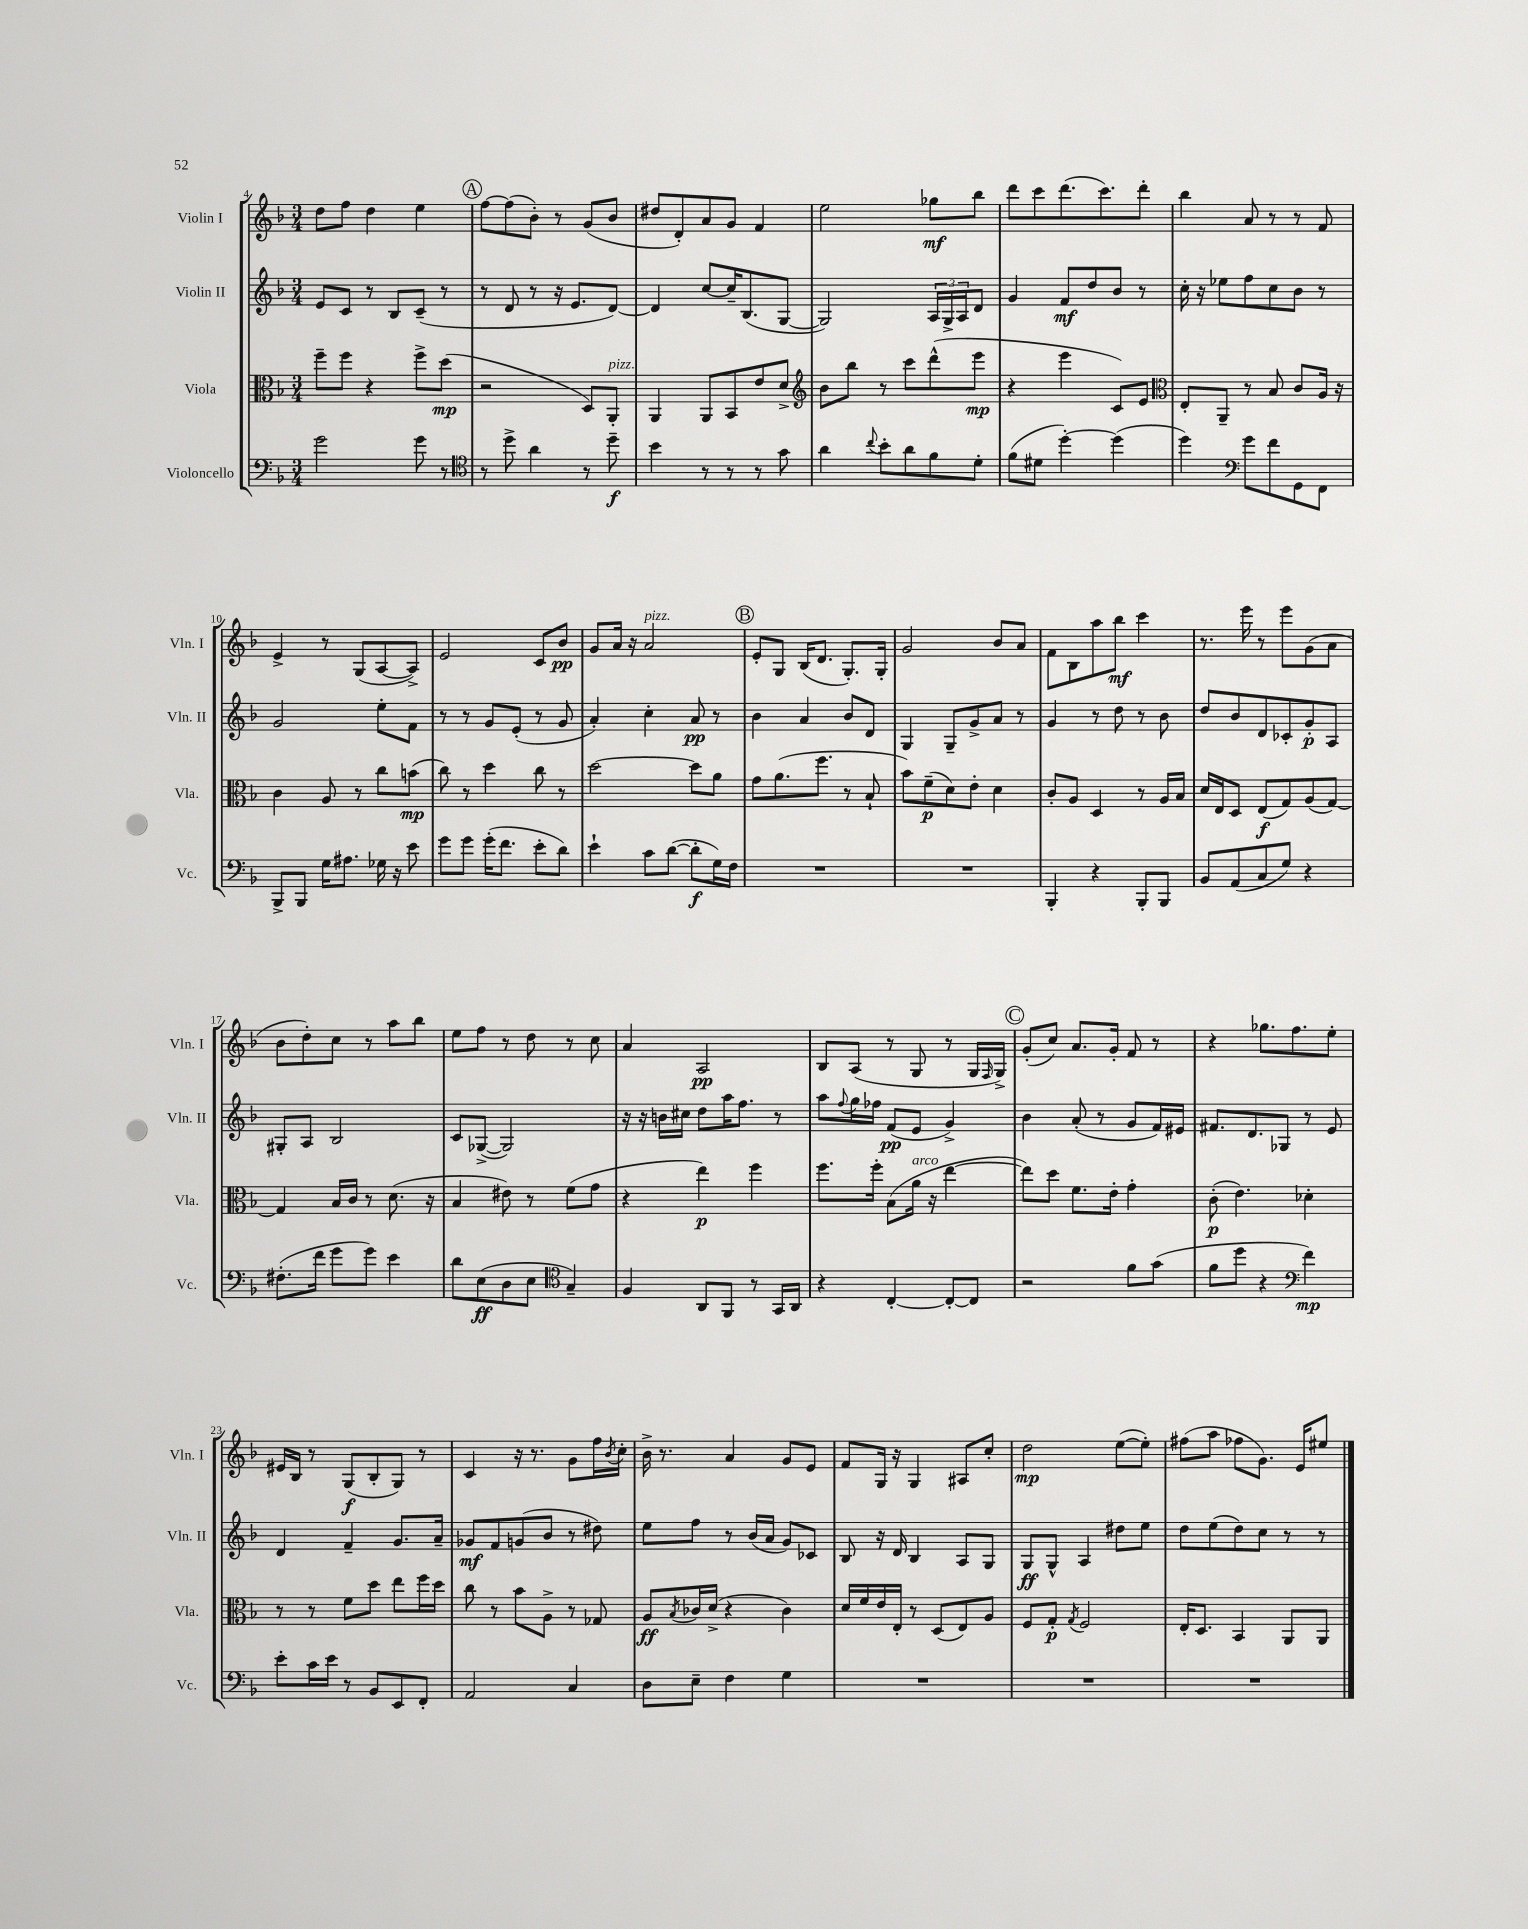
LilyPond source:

<<
\new StaffGroup <<
\new Staff = "s0" \with { instrumentName = "Violin I" shortInstrumentName = "Vln. I" } {
    \clef treble \key f \major \numericTimeSignature \time 3/4
    d''8 f''8 d''4 e''4 |
    \mark \markup { \circle "A" } f''8~ f''8( bes'8-.) r8 g'8( bes'8 |
    dis''8 d'8-.) a'8 g'8 f'4 |
    e''2 ges''8\mf bes''8 |
    d'''8 c'''8 d'''8.( c'''8.) d'''8-. |
    bes''4 a'8 r8 r8 f'8 |
    e'4-> r8 g8( a8~ a8->) |
    e'2 c'8 bes'8\pp |
    g'8 a'16 r16 a'2^\markup { \italic "pizz." } |
    \mark \markup { \circle "B" } e'8-. g8 bes16( d'8. g8.-.) g16-. |
    g'2 bes'8 a'8 |
    f'8 bes8 a''8 bes''8\mf c'''4 |
    r8. e'''16 r8 e'''8 g'8( a'8 |
    bes'8 d''8-.) c''8 r8 a''8 bes''8 |
    e''8 f''8 r8 d''8 r8 c''8 |
    a'4 a2\pp |
    bes8 a8( r8 g8 r8 g16 \grace { f16 } g16->) |
    \mark \markup { \circle "C" } g'8-.( c''8) a'8. g'16-. f'8 r8 |
    r4 ges''8. f''8. e''8-. |
    eis'16 bes16 r8 g8\f( bes8-. g8) r8 |
    c'4 r16 r8. g'8 f''16 \acciaccatura { bes'8 } c''16-. |
    bes'16-> r8. a'4 g'8 e'8 |
    f'8 g16 r16 g4 ais8 c''8-. |
    d''2\mp e''8~( e''8-.) |
    fis''8( a''8 fes''8 g'8.) e'16 eis''8 \bar "|." |
}
\new Staff = "s1" \with { instrumentName = "Violin II" shortInstrumentName = "Vln. II" } {
    \clef treble \key f \major \numericTimeSignature \time 3/4
    e'8 c'8 r8 bes8 c'8--( r8 |
    \mark \markup { \circle "A" } r8 d'8 r8 r16 e'8. d'8~) |
    d'4 c''8~ c''16-- bes8.( g8~ |
    g2) \tuplet 3/2 { a16 g16-> a16 } d'8 |
    g'4 f'8\mf d''8 bes'8 r8 |
    c''16-. r16 ees''8 f''8 c''8 bes'8 r8 |
    g'2 e''8-. f'8 |
    r8 r8 g'8 e'8-.( r8 g'8 |
    a'4-.) c''4-. a'8\pp r8 |
    \mark \markup { \circle "B" } bes'4 a'4 bes'8 d'8 |
    g4 g8-- g'8-> a'8 r8 |
    g'4 r8 d''8 r8 bes'8 |
    d''8 bes'8 d'8 ces'8-. g'8-.\p a8 |
    gis8-. a8 bes2 |
    c'8 ges8~->( ges2) |
    r16 r16 b'16 cis''16 d''8 a''16 f''8. r8 |
    a''8 \appoggiatura { f''8 } g''16 fes''16 f'8\pp( e'8 g'4->) |
    \mark \markup { \circle "C" } bes'4 a'8-.( r8 g'8 f'16) eis'16 |
    fis'8. d'8. ges8 r8 e'8 |
    d'4 f'4-- g'8. a'16-- |
    ges'8\mf f'8 g'8( bes'8 r8 dis''8) |
    e''8 f''8 r8 bes'16( a'16 g'8) ces'8 |
    bes8 r16 d'16 bes4 a8 g8 |
    g8\ff g8-^ a4 dis''8 e''8 |
    d''8 e''8( d''8) c''8 r8 r8 \bar "|." |
}
\new Staff = "s2" \with { instrumentName = "Viola" shortInstrumentName = "Vla." } {
    \clef alto \key f \major \numericTimeSignature \time 3/4
    f''8-- f''8 r4 f''8-> d''8\mp( |
    \mark \markup { \circle "A" } r2 d8) a,8-.^\markup { \italic "pizz." } |
    a,4 a,8 bes,8 e'8 d'8-> |
    \clef treble bes'8 bes''8 r8 c'''8 d'''8-^( e'''8\mp |
    r4 e'''4 c'8) e'8 |
    \clef alto e8-. a,8-- r8 bes8 c'8 a16 r16 |
    c'4 a8 r8 c''8 b'8\mp( |
    c''8) r8 d''4 c''8 r8 |
    d''2~ d''8 a'8 |
    \mark \markup { \circle "B" } g'8 a'8.( f''8. r8 bes8-! |
    bes'8) f'8--\p( d'8) e'8-. d'4 |
    c'8-. a8 d4 r8 a16 bes16 |
    d'16 e16 d8 e8\f( g8) a8( g8~) |
    g4 bes16 c'16 r8 d'8.( r16 |
    bes4 eis'8) r8 f'8( g'8 |
    r4 e''4\p) f''4 |
    f''8. f''16-. bes8( a'16^\markup { \italic "arco" } r16 e''4~ |
    \mark \markup { \circle "C" } e''8) d''8 f'8. e'16-. g'4-. |
    c'8-.\p( e'4.) des'4-. |
    r8 r8 f'8 d''8 e''8 f''16 d''16 |
    c''8 r8 bes'8 a8-> r8 ges8 |
    a8\ff \acciaccatura { bes8 } ces'16 d'16->( r4 ces'4) |
    d'16 f'16 e'16 e16-. r8 d8( e8) a8 |
    f8 g8-.\p \acciaccatura { g8 } f2 |
    e16-. d8. bes,4 a,8 a,8 \bar "|." |
}
\new Staff = "s3" \with { instrumentName = "Violoncello" shortInstrumentName = "Vc." } {
    \clef bass \key f \major \numericTimeSignature \time 3/4
    g'2 g'8 r8 |
    \mark \markup { \circle "A" } \clef tenor r8 d''8-> a'4 r8 d''8--\f |
    bes'4 r8 r8 r8 g'8 |
    a'4 \appoggiatura { c''8 } bes'8-. a'8 f'8 d'8-. |
    f'8( dis'8 d''4~-.) d''4( |
    d''4) \clef bass g'8 f'8 g,8 f,8 |
    bes,,8-> bes,,8 g16 ais8. ges16 r16 e'8 |
    g'8 g'8 g'16-.( f'8. e'8-. d'8) |
    e'4-! c'8 d'8~( d'8-.\f g16) f16 |
    \mark \markup { \circle "B" } R2. |
    R2. |
    bes,,4-. r4 bes,,8-. bes,,8 |
    bes,8 a,8( c8 g8) r4 |
    fis8.-.( f'16 g'8 g'8) e'4 |
    d'8 e8\ff( d8 e8 \clef tenor g4--) |
    f4 a,8 f,8 r8 g,16 a,16 |
    r4 c4~-. c8~-. c8 |
    \mark \markup { \circle "C" } r2 f'8 g'8( |
    f'8 d''8 r4 \clef bass f'4\mp) |
    e'8-. c'16 e'16 r8 bes,8 e,8 f,8-. |
    a,2 c4 |
    d8 e8-- f4 g4 |
    R2. |
    R2. |
    R2. \bar "|." |
}
>>
>>
\layout { \context { \Score currentBarNumber = #4 } }
